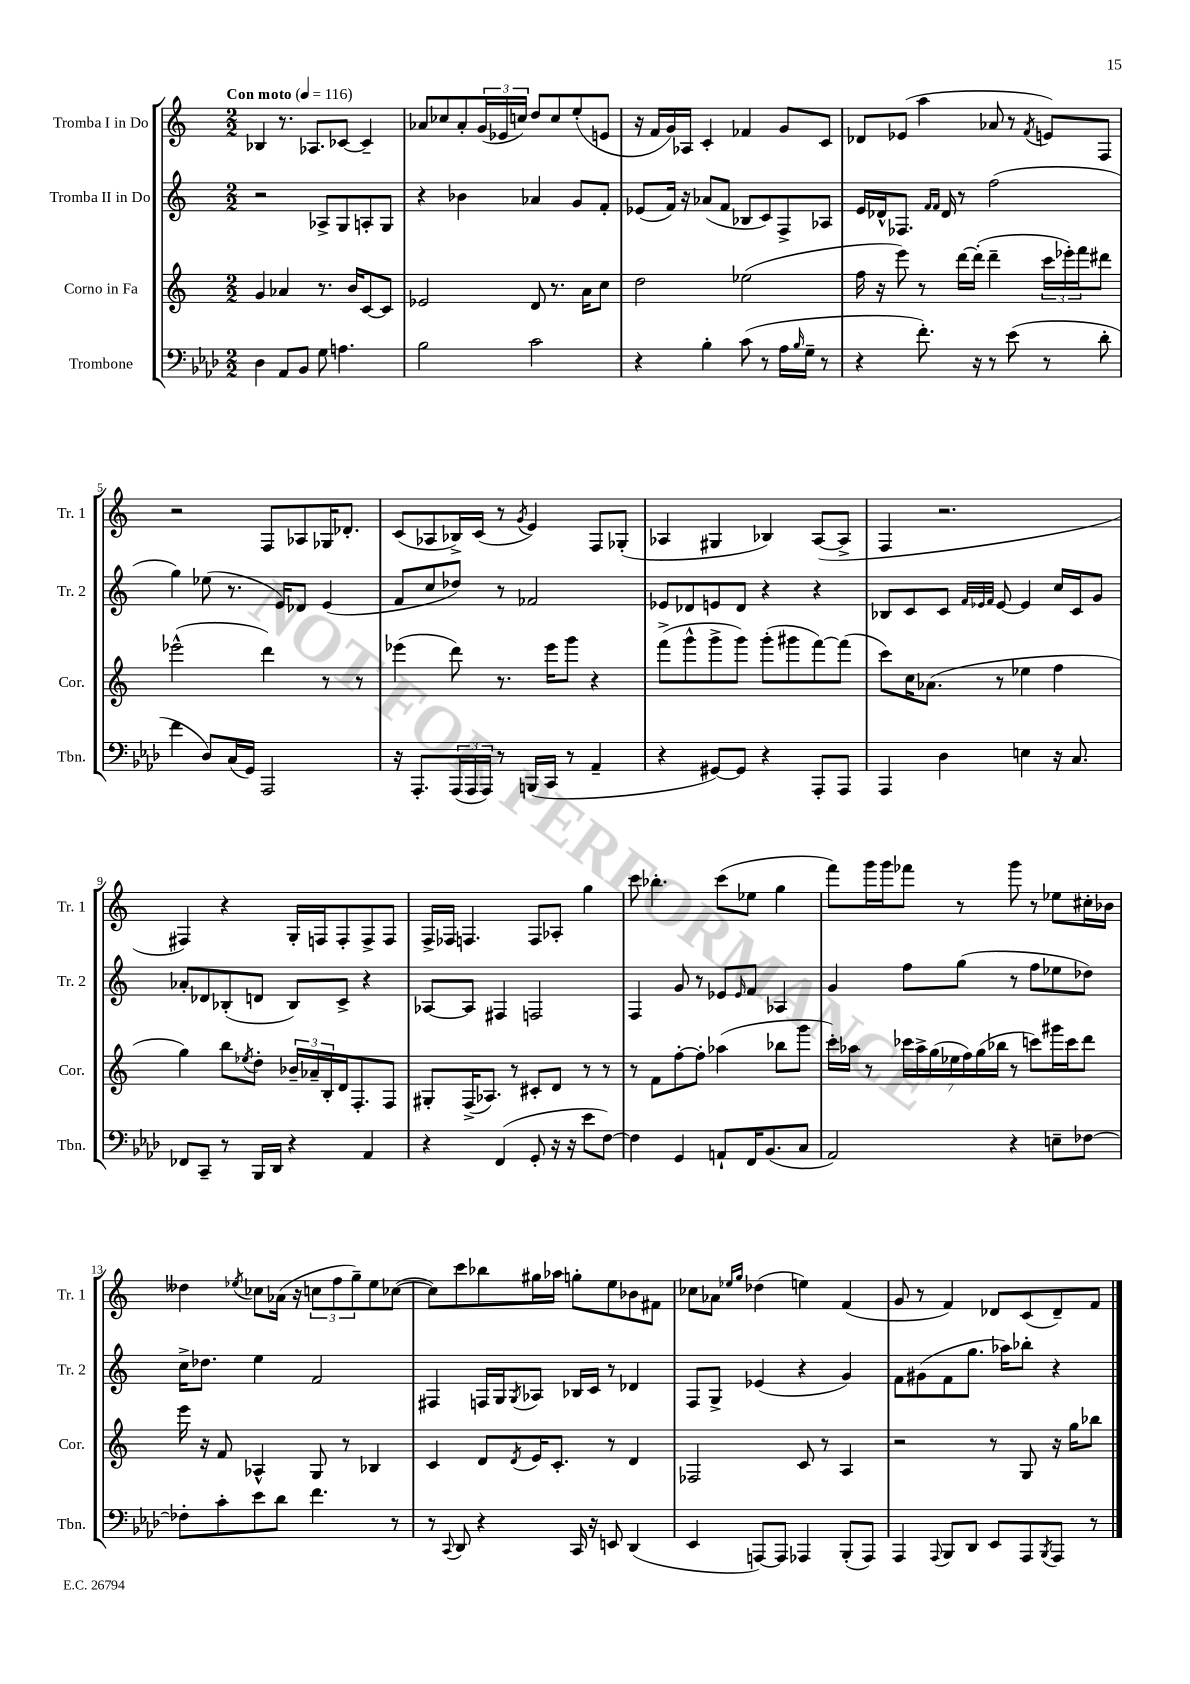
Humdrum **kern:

**kern	**kern	**kern	**kern
*staff4	*staff3	*staff2	*staff1
*clefF4	*clefG2	*clefG2	*clefG2
*k[b-e-a-d-]	*k[]	*k[]	*k[]
*M2/2	*M2/2	*M2/2	*M2/2
*MM116	*MM116	*MM116	*MM116
4D-\	4g/	2r	4B-/
8AA-/L	4a-/	.	8.r
8BB-/J	.	.	.
.	.	.	8.A-/L
8G\	8.r	8A-^/L	.
4.A\	.	8G/	[8c-/J
.	16b/LK	.	.
.	[8c/	8A'/	4c-~/]
.	8c/]J	8G/J	.
=	=	=	=
2B-\	2e-/	4r	8a-/L
.	.	.	8cc-/
.	.	4b-\	8a-'/
.	.	.	(24g/L
.	.	.	24e-/
.	.	.	24cc/JJ)
2c\	8d/	4a-/	8dd/L
.	8.r	.	8cc/
.	.	8g/L	(8ee'/
.	16a\LK	.	.
.	8cc\J	8f'/J	8e/J
=	=	=	=
4r	2dd\	(8e-/L	16r
.	.	.	16f/LL
.	.	16f/Jk)	16g/)
.	.	16r	16A-/JJ
4B-'\	.	(8a-/L	4c'/
.	.	8f/J	.
(8c\	(2ee-\	8B-/L	4f-/
8r	.	8c/)	.
16A-\LL	.	8F^/	8g/L
16qqB-/	.	.	.
16G~\JJ	.	.	.
8r	.	8A-/J	8c/J
=	=	=	=
4r	16ff\	16e/LL	8d-/L
.	16r	16d-^^/J	.
.	8eee\)	8.F-/J	(8e-/J
8.f'\)	8r	.	4aa\
.	.	16qqf/LL	.
.	.	16qqf/JJ	.
.	.	16d-/	.
.	[16ddd\LL	8r	.
16r	(16ddd'\]JJ	.	.
8r	4ddd~\	(2ff\	8a-/
(8e-\	.	.	8r
.	.	.	8qf/
8r	24ccc\LL	.	8e/L)
.	24eee-'\)	.	.
.	24fff\J	.	.
8d-'\	8ddd#\J	.	8F/J
=	=	=	=
4f\	(2eee-^^\	4gg\)	2r
8D-/L)	.	(8ee-\	.
(16C/L	.	8.r	.
16GG/JJ)	.	.	.
2AAA-/	4ddd\)	.	8F/L
.	.	16e/LK)	.
.	.	8d-/J	8A-/
.	8r	(4e/	16G-/K
.	.	.	8.d-'/J
.	8r	.	.
=	=	=	=
16r	(4eee-\	8f/L	(8c/L
8.AAA-'/L	.	.	.
.	.	8cc/	8A-/
(24AAA-/L	8ddd\)	8dd-/J)	16B-^/L)
24AAA-/	.	.	.
.	.	.	(16c/JJ
24AAA-/JJ)	.	.	.
8r	8.r	8r	8r
.	.	.	8qg/
(16BBB/LL	.	2f-/	4e/)
16CC/JJ	16eee-\LK	.	.
8r	8ggg\J	.	.
4AA-~/	4r	.	8F/L
.	.	.	(8G-'/J
=	=	=	=
4r	(8fff^\L	8e-/L	4A-/
.	8ggg^^\	8d-/	.
[8GG#/L)	8ggg^\	8e/	4G#/
8GG#/]J	8ggg\J)	8d-/J	.
4r	(8ggg'\L	4r	4B-/)
.	8ggg#\	.	.
8AAA-'/L	[8fff\)	4r	([8A-/L
8AAA-/J	(8fff\]J	.	8A-^/]J
=	=	=	=
4AAA-/	8ccc\L)	8B-/L	4F/
.	16cc\K	8c/	.
.	(8.a-\J	.	.
4D-\	.	8c/J	2.r
.	.	32qqf/LLL	.
.	.	32qqe-/	.
.	.	32qqf/JJJ	.
.	8r	[8e-/	.
4E\	4ee-\	4e-/]	.
16r	4ff\	16cc/LL	.
8.C/	.	16c/J	.
.	.	8g/J	.
=	=	=	=
8FF-/L	4gg\)	8a-'/L	4F#/)
8CC~/J	.	8d-/	.
8r	8bb\L	(8B-'/	4r
.	8qee-/	.	.
16BBB-/LL	8dd'\J	8d/J	.
16DD-/JJ	.	.	.
4r	24b-~/LL	8B-/L)	16G'/LL
.	24a-~/	.	.
.	.	.	16F/J
.	24B'/	.	.
.	16d/J	8c^/J	8F'/
.	8.F'/	.	.
4AA-/	.	4r	8F^/
.	8F/J	.	8F/J
=	=	=	=
4r	8G#'/L	[8A-/L	16F^/LL
.	.	.	16F-/JJ
.	(16F^/K	8A-/]J	4.F/
.	8.A-/J)	.	.
(4FF/	.	4F#/	.
.	8r	.	.
8GG'/	8c#'/L	2F/	8F/L
16r	8d/J	.	8A-'/J
16r	.	.	.
8e-\L	8r	.	4gg\
[8F\J)	8r	.	.
=	=	=	=
4F\]	8r	4F/	8ccc\
.	8f\L	.	4.bb-'\
4GG/	[8ff'\	8g/	.
.	8ff'\]J	8r	.
8AA`/L	(4aa-\	8e-/L	(8ccc\L
.	.	16qqe-/	.
16FF/K	.	8f/J	8ee-\J
(8.BB-/	.	.	.
.	8bb-\L	4A-/	4gg\
8C/J	8ggg\J	.	.
=	=	=	=
2AA-/)	16ccc'\LL)	4g/	8fff\L)
.	16aa-\JJ	.	.
.	8r	.	16ggg\L
.	.	.	16ggg\J
.	28ccc-\LL	8ff\L	8fff-\J
.	28aa-^\	.	.
.	(28gg\	.	.
.	28ee-\	.	.
.	.	(8gg\J	8r
.	28ff\)	.	.
.	(28gg\	.	.
.	28bb-\JJ	.	.
4r	8r	8r	8ggg\
.	8ccc\L)	8ff\L	8r
8E~\L	16ggg#\L	8ee-\	8ee-\L
.	16ccc\J	.	.
[8F-\J	8ddd\J	8dd-\J)	16cc#'\L
.	.	.	16b-\JJ
=	=	=	=
8F-'\]L	16eee\	16cc^\LK	4dd--\
.	16r	8.dd-\J	.
8c'\	8f/	.	.
.	.	.	8qee-/
8e-\	4A-^^/	4ee\	8cc-\L
8d-\J	.	.	(16a-\Jk
.	.	.	16r
4.f\	8G/	2f/	12cc\L
.	.	.	12ff\
.	8r	.	.
.	.	.	12gg~\)
.	4B-/	.	8ee-\
8r	.	.	([8cc-\J
=	=	=	=
8r	4c/	4F#/	8cc-\]L)
8qqCC/	.	.	.
8DD-/	.	.	8ccc\
4r	8d/L	16F/LL	8bb-\
.	.	16G/J	.
.	8qd/	8qG/	.
.	16e/K	8A-/J	16gg#\L
.	8.c'/J	.	16aa-\JJ
16CC/	.	16B-/LL	8gg'\L
16r	.	16c/JJ	.
8EE/	8r	8r	8ee\
(4DD-/	4d/	4d-/	8b-\
.	.	.	8f#\J
=	=	=	=
4EE-/	2F-/	8F/L	8cc-\L
.	.	8G^/J	8a-\J
.	.	.	16qqee-/LL
.	.	.	16qqgg/JJ
[8AAA/L)	.	(4e-/	(4dd-\
8AAA/]J	.	.	.
4AAA-/	8c/	4r	4ee\)
.	8r	.	.
(8BBB-'/L	4A/	4g/)	(4f/
8AAA-/J)	.	.	.
=	=	=	=
4AAA-/	2r	8f\L	8g/
.	.	(8g#\	8r
8qqAAA-/	.	.	.
8BBB-/L	.	8f\	4f/)
8DD-/J	.	8.gg\J	.
8EE-/L	8r	.	8d-/L
.	.	16aa-\LK)	.
8AAA-/	8G/	8bb-'\J	(8c/
8qBBB-/	.	.	.
8AAA-/J	16r	4r	8d-~/)
.	16gg\LK	.	.
8r	8bb-\J	.	8f/J
==	==	==	==
*-	*-	*-	*-
